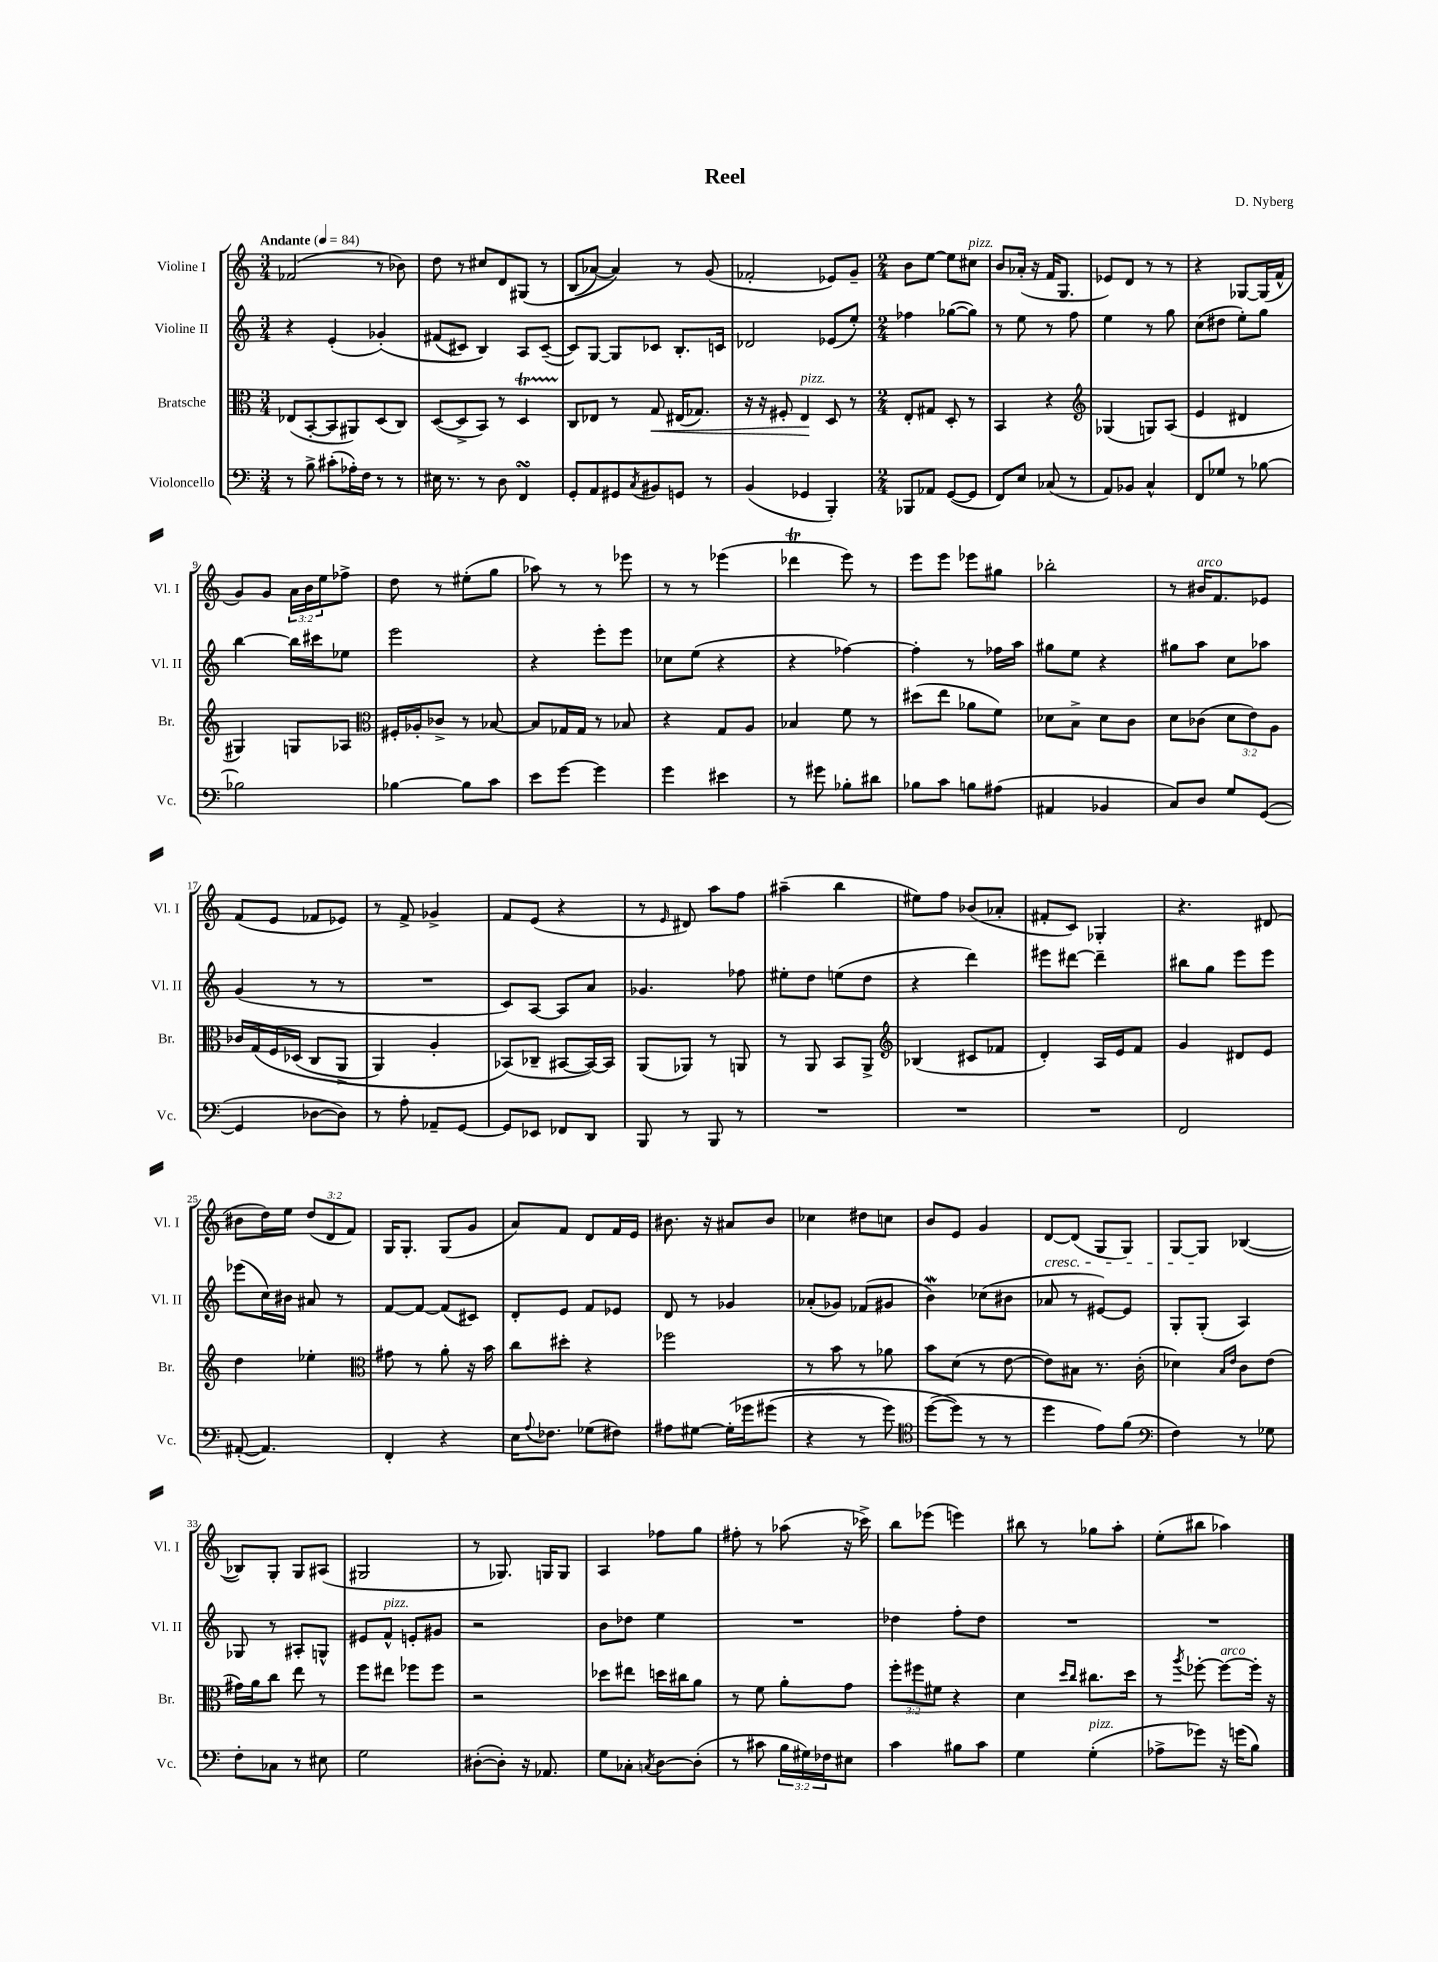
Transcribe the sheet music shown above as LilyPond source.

\header { title = "Reel" composer = "D. Nyberg" }
<<
\new StaffGroup <<
\new Staff = "s0" \with { instrumentName = "Violine I" shortInstrumentName = "Vl. I" } {
    \clef treble \key c \major \numericTimeSignature \time 3/4 \override Staff.TupletNumber.text = #tuplet-number::calc-fraction-text \tempo "Andante" 4 = 84
    fes'2( r8 bes'8) |
    d''8 r8 cis''8 d'8 gis8\( r8 |
    b8( aes'8~) aes'4\) r8 g'8( |
    fes'2-. ees'8) g'8-- |
    \numericTimeSignature \time 2/4 b'8 e''8~ e''8 cis''8^\markup { \italic "pizz." } |
    b'8 aes'16-.( r16 f'16 g8. |
    ees'8) d'8 r8 r8 |
    r4 ges8~ ges16( f'16-^ |
    g'8) g'8 \tuplet 3/2 { a'16 b'16 e''16 } fes''8-> |
    d''8 r8 eis''8-.( g''8 |
    aes''8) r8 r8 ees'''8 |
    r8 r8 ees'''4( |
    des'''4\trill e'''8) r8 |
    e'''8 e'''8 ees'''8 gis''8 |
    bes''2-. |
    r8 bis'16^\markup { \italic "arco" } f'8. ees'8 |
    f'8( e'8 fes'8 ees'8) |
    r8 f'8-> ges'4-> |
    f'8 e'8( r4 |
    r8 \grace { e'16 } dis'8) a''8 f''8 |
    ais''4--( b''4 |
    eis''8) f''8 bes'8( aes'8-. |
    fis'8-. c'8) ges4-. |
    r4. dis'8( |
    bis'8 d''16) e''16 \tuplet 3/2 { d''8( d'8 f'8) } |
    g16 g8.-. g8( g'8 |
    a'8) f'8 d'8 f'16 e'16 |
    bis'8. r16 ais'8 bis'8 |
    ces''4 dis''8 c''8 |
    b'8 e'8 g'4 |
    d'8~\cresc d'8( g8 g8) |
    g8~ g8\! bes4~( |
    bes8) g8-. g8 ais8( |
    gis2 |
    r8 ges8.) g16 g8 |
    a4 fes''8 g''8 |
    fis''8-. r8 aes''8( r16 ces'''16->) |
    b''8 ees'''8( e'''4) |
    bis''8 r8 ges''8 a''8-. |
    e''8-.( bis''8 aes''4) \bar "|." |
}
\new Staff = "s1" \with { instrumentName = "Violine II" shortInstrumentName = "Vl. II" } {
    \clef treble \key c \major \numericTimeSignature \time 3/4
    r4 e'4-.( ges'4-.)\( |
    fis'8( cis'8) b4\) a8 cis'8~--( |
    cis'8) g8~ g8 ces'8 b8.-. c'16 |
    des'2 ees'8( e''8-.) |
    \numericTimeSignature \time 2/4 fes''4 ges''8~( ges''8) |
    r8 e''8 r8 f''8 |
    e''4 r8 g''8 |
    c''8( dis''8 e''8-.) g''8 |
    b''4~ b''16 cis'''16 ees''8 |
    e'''2 |
    r4 e'''8-. e'''8 |
    ces''8 e''8( r4 |
    r4 fes''4~) |
    fes''4-. r8 fes''16 a''16 |
    gis''8 e''8 r4 |
    gis''8 a''8 c''8 aes''8 |
    g'4( r8 r8 |
    R2 |
    c'8) a8~ a8 a'8 |
    ges'4. fes''8 |
    eis''8-. d''8 e''8( d''8 |
    r4 d'''4) |
    eis'''8 dis'''8~ dis'''4-- |
    bis''8 g''8 e'''8 e'''8 |
    ees'''8( c''16) bis'16 ais'8 r8 |
    f'8~ f'8~ f'8( cis'8) |
    d'8-. e'8 f'8 ees'8 |
    d'8 r8 ges'4 |
    aes'8-.( ges'8) fes'8( gis'8 |
    b'4\mordent) ces''8( bis'8 |
    aes'8 r8 eis'8~) eis'8 |
    g8-. g8-.( a4) |
    ges8 r8 ais8-. g8-^ |
    eis'8 f'8-^^\markup { \italic "pizz." } e'8-. gis'8 |
    r2 |
    b'8 des''8 e''4 |
    R2 |
    des''4 f''8-. des''8 |
    R2 |
    R2 \bar "|." |
}
\new Staff = "s2" \with { instrumentName = "Bratsche" shortInstrumentName = "Br." } {
    \clef alto \key c \major \numericTimeSignature \time 3/4 \override Staff.TupletNumber.text = #tuplet-number::calc-fraction-text
    ees8( b,8~-. b,8 ais,8) d8( c8) |
    d8~( d8-> b,8) r8 d4\startTrillSpan |
    c8\stopTrillSpan ees8 r8 g8\< eis16( ges8.) |
    r16 r16 fis8-. e4\!^\markup { \italic "pizz." } d8 r8 |
    \numericTimeSignature \time 2/4 e8-. gis8 d8-. r8 |
    b,4 r4 |
    \clef treble ges4( g8) a8( |
    e'4 dis'4 |
    gis4) g8 aes8 |
    \clef alto fis16-. aes16-. ces'8-> r8 bes8~ |
    bes8 ges16 ges16 r8 bes8 |
    r4 g8 a8 |
    bes4 f'8 r8 |
    dis''8( e''8 aes'8 f'8) |
    des'8 b8-> des'8 c'8 |
    d'8 ces'8( \tuplet 3/2 { d'8 e'8) a8 } |
    ces'16 g16\( f16 des16( c8 a,8-> |
    a,4) a4-. |
    bes,8(\) ces8-- bis,8~ bis,16~) bis,16 |
    a,8( aes,8) r8 a,8 |
    r8 a,8 b,8 a,8-> |
    \clef treble bes4( cis'8 fes'8 |
    d'4-.) a16 e'16 f'8 |
    g'4 dis'8 e'8 |
    d''4 ees''4-. |
    \clef alto gis'8 r8 a'8-. r16 b'16 |
    c''8 dis''8-. r4 |
    fes''2 |
    r8 b'8 r8 aes'8 |
    b'8 d'8( r8 e'8~ |
    e'8) bis8 r8. c'16-.( |
    des'4) \grace { b16 e'16 } c'8 e'8( |
    gis'16) a'16 c''8 e''8 r8 |
    f''8 eis''8 fes''8 fes''8 |
    r2 |
    des''8 eis''8 d''16 cis''16 a'8 |
    r8 f'8 a'8-. g'8 |
    \tuplet 3/2 { f''8-. fis''8 fis'8 } r4 |
    d'4 \grace { d''16 c''16 } cis''8. d''16 |
    r8 \acciaccatura { a''8 } fes''8~-. fes''8~^\markup { \italic "arco" } fes''16-. r16 \bar "|." |
}
\new Staff = "s3" \with { instrumentName = "Violoncello" shortInstrumentName = "Vc." } {
    \clef bass \key c \major \numericTimeSignature \time 3/4 \override Staff.TupletNumber.text = #tuplet-number::calc-fraction-text
    r8 b8-> cis'8-.( aes16-.) f16 r8 r8 |
    eis16 r8. r8 d8 f,4\turn |
    g,8-. a,8 gis,8 \acciaccatura { c8 } bis,8 g,8 r8 |
    b,4( ges,4 b,,4-.) |
    \numericTimeSignature \time 2/4 bes,,8 aes,8 g,8~( g,8 |
    f,8) e8 ces8( r8 |
    a,8) bes,8 c4-^ |
    f,8 ges8 r8 bes8~ |
    bes2 |
    bes4~ bes8 c'8 |
    e'8 g'8~ g'4 |
    g'4 eis'4 |
    r8 gis'8 bes8-. dis'8 |
    bes8 c'8 b8 ais8( |
    ais,4 bes,4 |
    c8) d8 g8 g,8~( |
    g,4 des8~ des8) |
    r8 a8-. aes,8-- g,8~ |
    g,8 ees,8 fes,8 d,8 |
    b,,8 r8 b,,8 r8 |
    R2 |
    R2 |
    R2 |
    f,2 |
    ais,8~-.( ais,4.) |
    f,4-. r4 |
    e16 \appoggiatura { a8 } fes8. ges8( fis8) |
    ais8 gis8~ gis16-.\( ges'16 gis'8( |
    r4 r8 g'8) |
    \clef tenor d''8~( d''8\) r8 r8 |
    d''4 e'8) f'8( |
    \clef bass f4) r8 ges8 |
    f8-. ces8 r8 eis8 |
    g2 |
    dis8~-.( dis8-.) r16 aes,8. |
    g8 ces8-. \acciaccatura { c8 } d8~ d8-.( |
    r8 cis'8 \tuplet 3/2 { b16 gis16) fes16 } eis8 |
    c'4 bis8 c'8 |
    g4 g4-.^\markup { \italic "pizz." }( |
    aes8-> ges'8) r16 g'16( b8) \bar "|." |
}
>>
>>
